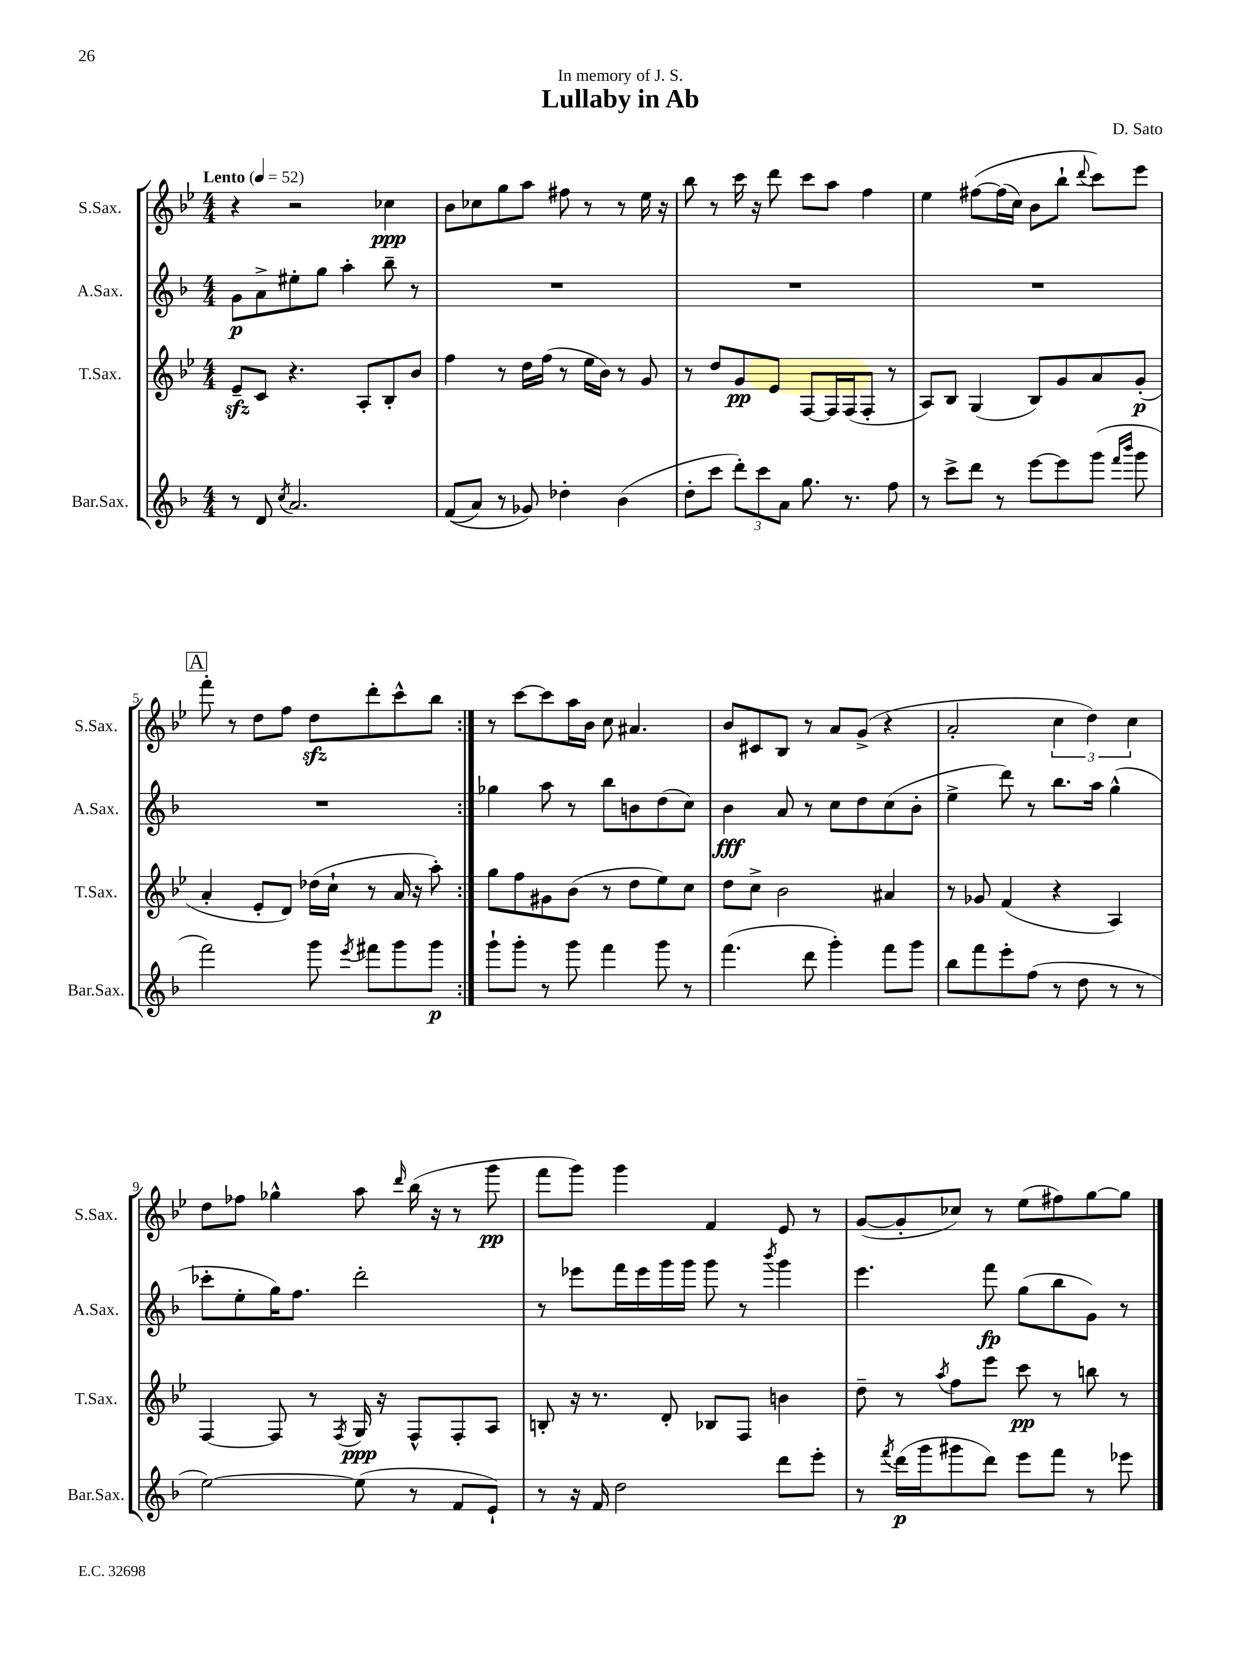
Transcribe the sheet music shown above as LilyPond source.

\header { title = "Lullaby in Ab" composer = "D. Sato" dedication = "In memory of J. S." }
<<
\new StaffGroup <<
\new Staff = "s0" \with { instrumentName = "S.Sax." shortInstrumentName = "S.Sax." } {
    \clef treble \key bes \major \numericTimeSignature \time 4/4 \tempo "Lento" 4 = 52
    \autoBeamOff \repeat volta 2 { r4 r2 ces''4\ppp |
    bes'8[ ces''8 g''8 a''8] fis''8 r8 r8 ees''16 r16 |
    bes''8 r8 c'''16 r16 d'''8 c'''8[ a''8] f''4 |
    ees''4 fis''8[~\( fis''16( c''16]) bes'8[ bes''8]-! \appoggiatura { d'''8 } c'''8[\) ees'''8] |
    \mark \markup { \box "A" } f'''8-. r8 d''8[ f''8] d''8[\sfz d'''8-. c'''8-^ bes''8] | }
    r8 c'''8[~ c'''8 a''16 bes'16] c''8 ais'4. |
    bes'8[ cis'8 bes8] r8 a'8[ g'8]->( r4 |
    a'2-. \tuplet 3/2 { c''4 d''4) c''4 } |
    d''8[ fes''8] ges''4-^ a''8 \grace { d'''16 } bes''16( r16 r8 g'''8\pp |
    f'''8[ g'''8]) g'''4 f'4 ees'8 r8 |
    g'8[~( g'8-. ces''8]) r8 ees''8[( fis''8) g''8~ g''8] \bar "|." |
}
\new Staff = "s1" \with { instrumentName = "A.Sax." shortInstrumentName = "A.Sax." } {
    \clef treble \key f \major \numericTimeSignature \time 4/4
    \autoBeamOff \repeat volta 2 { g'8[\p a'8-> eis''8-. g''8] a''4-. bes''8-- r8 |
    R1 |
    R1 |
    R1 |
    \mark \markup { \box "A" } R1 | }
    ges''4 a''8 r8 bes''8[ b'8 d''8( c''8]) |
    bes'4\fff a'8 r8 c''8[ d''8 c''8( bes'8]-. |
    e''4-> d'''8) r8 bes''8.[ a''16] g''4-^( |
    ces'''8[-. e''8-. g''16) f''8.] d'''2-. |
    r8 ees'''8[ f'''16 ees'''16 g'''16 g'''16] g'''8 r8 \acciaccatura { bes'''8 } g'''4 |
    e'''4. f'''8\fp g''8[( bes''8 g'8]) r8 \bar "|." |
}
\new Staff = "s2" \with { instrumentName = "T.Sax." shortInstrumentName = "T.Sax." } {
    \clef treble \key bes \major \numericTimeSignature \time 4/4
    \autoBeamOff \repeat volta 2 { ees'8[--\sfz c'8] r4. a8[-. bes8-. bes'8] |
    f''4 r8 d''16[ f''16]( r8 ees''16[ bes'16]) r8 g'8 |
    r8 d''8[ g'8\pp ees'8] f8[~ f16 f16( f8]-. r8 |
    a8[) bes8] g4( bes8[) g'8 a'8 g'8]-.\p( |
    \mark \markup { \box "A" } a'4-. ees'8[-. d'8]) des''16[( c''16]-! r8 a'16 r16 a''8-.) | }
    g''8[ f''8 gis'8 bes'8]( r8 d''8[ ees''8) c''8] |
    d''8[ c''8]-> bes'2 ais'4 |
    r8 ges'8 f'4( r4 a4) |
    f4~ f8 r8 \acciaccatura { f8 } g16\ppp r16 f8[-^ f8-. a8] |
    b8-. r16 r8. d'8-. bes8[ f8] b'4 |
    d''8-- r8 \acciaccatura { a''8 } f''8[ ees'''8] c'''8\pp r8 b''8 r8 \bar "|." |
}
\new Staff = "s3" \with { instrumentName = "Bar.Sax." shortInstrumentName = "Bar.Sax." } {
    \clef treble \key f \major \numericTimeSignature \time 4/4
    \autoBeamOff \repeat volta 2 { r8 d'8 \acciaccatura { c''8 } a'2. |
    f'8[(\( a'8]) r8 ges'8\) des''4-. bes'4( |
    d''8[-. c'''8] \tuplet 3/2 { d'''8[-.) c'''8 a'8] } g''8. r8. f''8 |
    r8 c'''8[-> d'''8] r8 e'''8[~ e'''8 g'''8]( \grace { f'''16[ bes'''16] } g'''8 |
    \mark \markup { \box "A" } f'''2) g'''8 \acciaccatura { e'''8 } fis'''8[ g'''8 g'''8]\p | }
    g'''8[-! g'''8]-. r8 g'''8 f'''4 g'''8 r8 |
    f'''4.( d'''8 g'''4-.) f'''8[ g'''8] |
    bes''8[ f'''8 e'''8-. f''8]( r8 d''8 r8 r8 |
    e''2~) e''8( r8 f'8[ e'8]-!) |
    r8 r16 f'16 d''2 d'''8[ e'''8]-. |
    r8 \acciaccatura { f'''8 } d'''16[\p( g'''16 gis'''8 d'''8]) e'''8[ f'''8] r8 ees'''8 \bar "|." |
}
>>
>>
